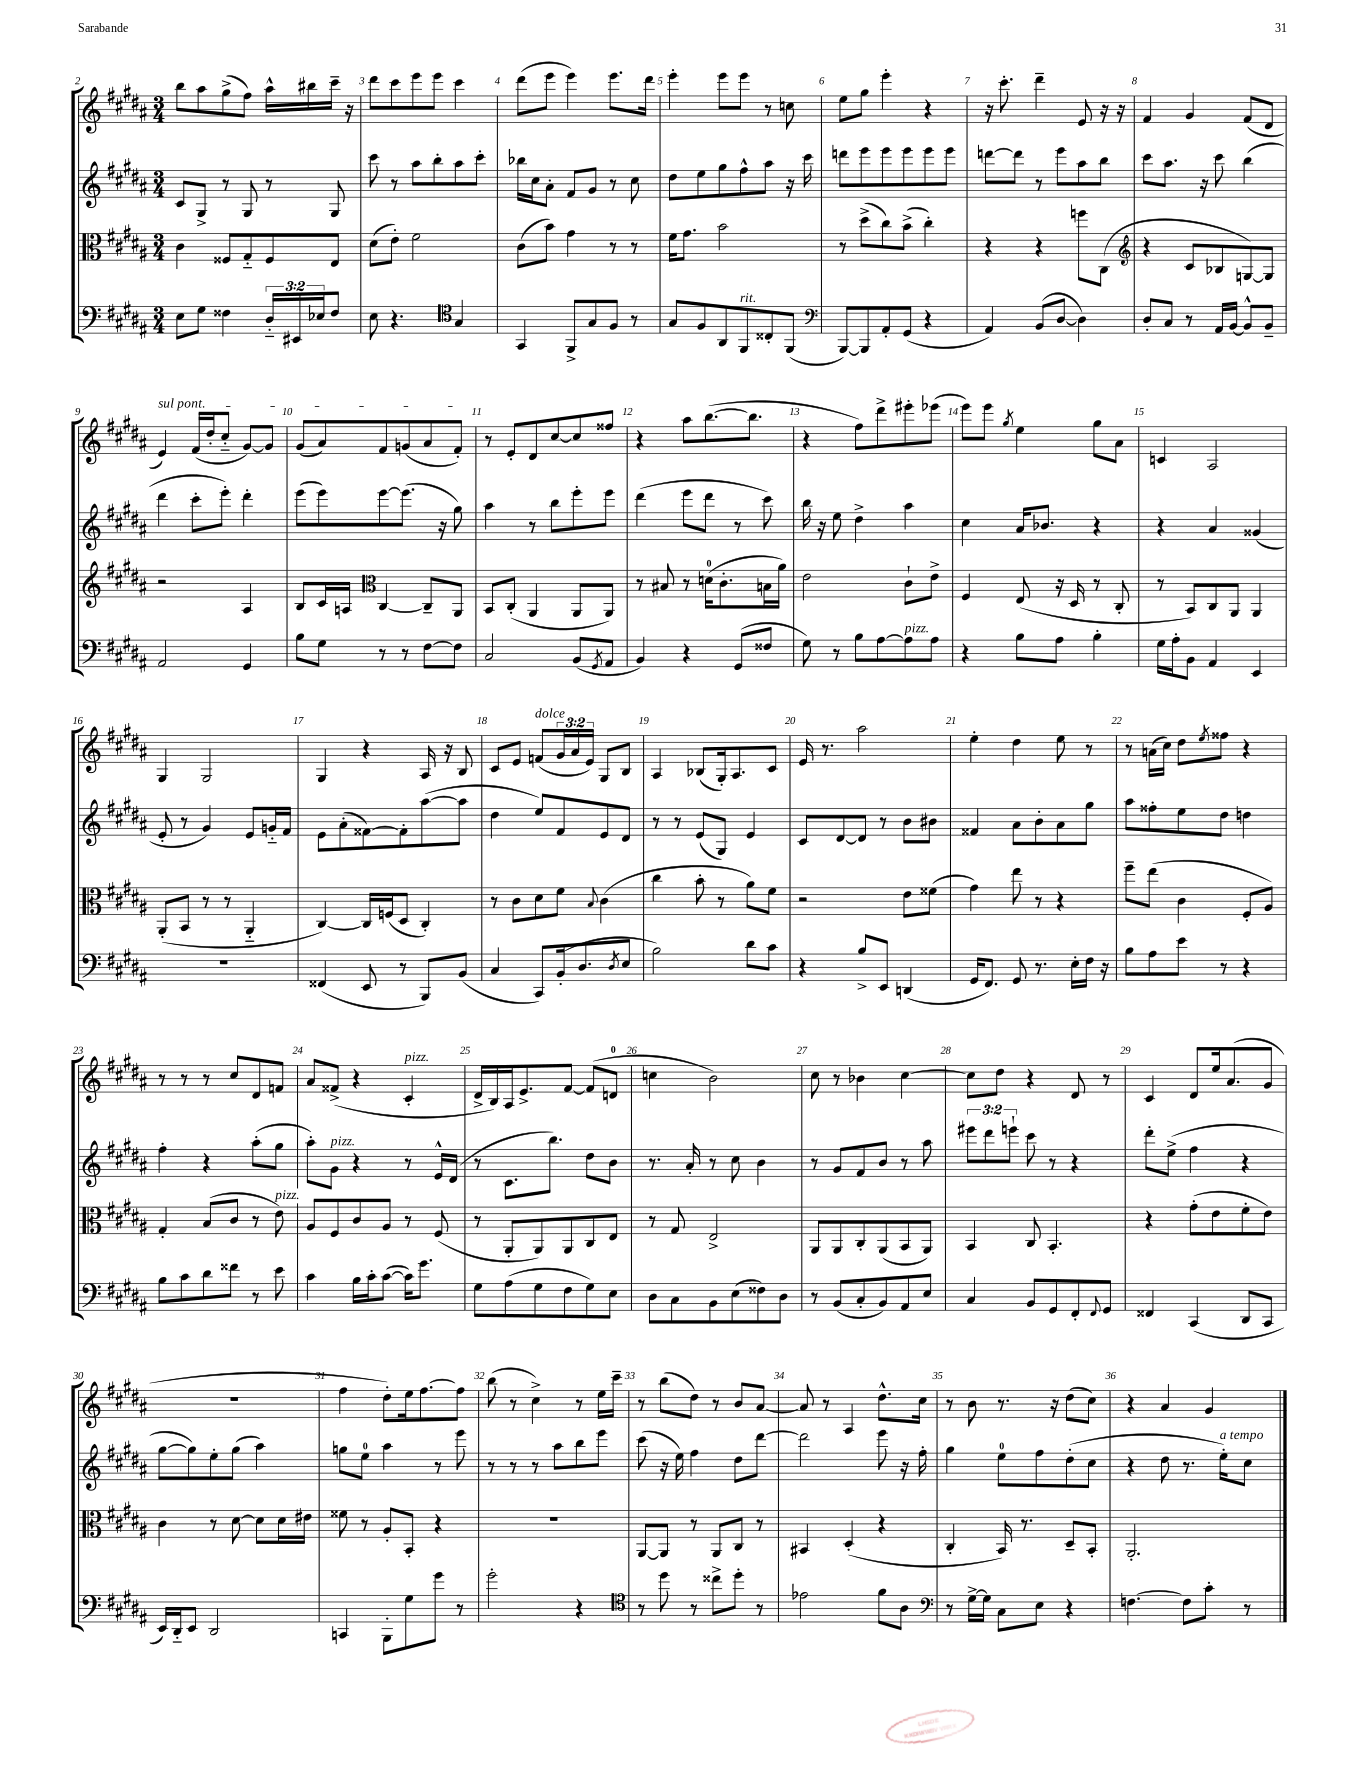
<<
\new StaffGroup <<
\new Staff = "s0" {
    \clef treble \key b \major \numericTimeSignature \time 3/4 \override Staff.TupletNumber.text = #tuplet-number::calc-fraction-text
    b''8 ais''8 gis''8->( fis''8) ais''16-^ bis''16 cis'''16-- r16 |
    dis'''8 cis'''8 e'''8 e'''8 cis'''4 |
    dis'''8( e'''8 e'''4) e'''8. dis'''16 |
    e'''4-. e'''8 e'''8 r8 c''8 |
    e''8 gis''8 e'''4-. r4 |
    r16 cis'''8.-. dis'''4-- e'8 r16 r16 |
    fis'4 gis'4 fis'8( dis'8 |
    \once \override TextSpanner.bound-details.left.text = \markup { \italic "sul pont." } e'4\startTextSpan) fis'16( dis''16-. cis''8-_ gis'8~) gis'8 |
    gis'8( ais'8) fis'8 g'8( ais'8 fis'8-.\stopTextSpan) |
    r8 e'8-. dis'8 cis''8~ cis''8 fisis''8 |
    r4 ais''8 b''8.~( b''8. |
    r4 fis''8) dis'''8-> eis'''8-. ees'''8( |
    e'''8) e'''8 \acciaccatura { gis''8 } e''4 gis''8 ais'8 |
    c'4 ais2 |
    gis4 gis2 |
    gis4 r4 ais16 r16 b8 |
    cis'8 e'8 f'8^\markup { \italic "dolce" }( \tuplet 3/2 { gis'16 ais'16 e'16) } gis8 b8 |
    ais4 bes8( gis16-.) ais8. cis'8 |
    e'16 r8. ais''2 |
    e''4-. dis''4 e''8 r8 |
    r8 a'16( cis''16) dis''8 \acciaccatura { e''8 } fisis''8 r4 |
    r8 r8 r8 cis''8 dis'8 f'8 |
    ais'8 fisis'8->( r4 cis'4-.^\markup { \italic "pizz." } |
    dis'16-> b16) ais16 e'8.-> fis'8~ fis'8( d'8-0 |
    c''4 b'2) |
    cis''8 r8 bes'4 cis''4~ |
    cis''8 dis''8 r4 dis'8 r8 |
    cis'4 dis'8 e''16 ais'8.( gis'8 |
    R2. |
    fis''4 dis''8-.) e''16 fis''8.~ fis''8 |
    b''8( r8 cis''4->) r8 e''16 cis'''16-- |
    r8 b''8( dis''8) r8 b'8 ais'8~ |
    ais'8 r8 ais4 dis''8.-^ cis''16 |
    r8 b'8 r8. r16 dis''8( cis''8) |
    r4 ais'4 gis'4 \bar "|." |
}
\new Staff = "s1" {
    \clef treble \key b \major \numericTimeSignature \time 3/4 \override Staff.TupletNumber.text = #tuplet-number::calc-fraction-text
    cis'8 gis8-> r8 gis8 r8 gis8 |
    cis'''8 r8 ais''8 b''8-. ais''8 cis'''8-. |
    bes''16 cis''16 ais'8-. fis'8 gis'8 r8 cis''8 |
    dis''8 e''8 gis''8 fis''8-^ ais''8 r16 cis'''16 |
    d'''8 e'''8 e'''8 e'''8 e'''8 e'''8 |
    d'''8~ d'''8 r8 e'''8 ais''8 b''8 |
    cis'''8 ais''8. r16 cis'''8 b''4( |
    dis'''4 cis'''8-. e'''8-.) dis'''4-. |
    e'''8( e'''8) e'''8~ e'''8.( r16 gis''8) |
    ais''4 r8 b''8 e'''8-. e'''8 |
    dis'''4( e'''8 dis'''8 r8 cis'''8) |
    b''16 r16 e''8 dis''4-> ais''4 |
    cis''4 ais'16 bes'8. r4 |
    r4 ais'4 gisis'4( |
    e'8-. r8 gis'4) e'8 g'16-_ fis'16 |
    e'8 ais'8-.( fisis'8~) fisis'8-. ais''8~( ais''8 |
    dis''4 e''8) fis'8 e'8 dis'8 |
    r8 r8 e'8( gis8) e'4 |
    cis'8 dis'8~ dis'8 r8 b'8 bis'8 |
    fisis'4 ais'8 b'8-. ais'8 gis''8 |
    ais''8 fisis''8-. e''8 dis''8 d''4 |
    fis''4-. r4 ais''8-.( gis''8 |
    ais''8-.) gis'8^\markup { \italic "pizz." } r4 r8 e'16-^ dis'16( |
    r8 cis'8. b''8.) dis''8 b'8 |
    r8. ais'16-. r8 cis''8 b'4 |
    r8 gis'8 fis'8 b'8 r8 ais''8 |
    \tuplet 3/2 { eis'''8 dis'''8 e'''8-! } cis'''8 r8 r4 |
    dis'''8-. e''8->( fis''4 r4 |
    gis''8~ gis''8) e''8-. gis''8( ais''4) |
    g''8 e''8-0 ais''4 r8 e'''8 |
    r8 r8 r8 ais''8 b''8 e'''8 |
    cis'''8( r16 e''16) fis''4 dis''8 dis'''8~ |
    dis'''2 e'''8 r16 fis''16-. |
    gis''4 e''8-0 fis''8 dis''8-.( cis''8 |
    r4 dis''8 r8. e''16-.^\markup { \italic "a tempo" }) cis''8 \bar "|." |
}
\new Staff = "s2" {
    \clef alto \key b \major \numericTimeSignature \time 3/4
    cis'4 fisis8 gis8-_ fisis8 e8 |
    dis'8( e'8-.) fis'2 |
    cis'8( b'8) gis'4 r8 r8 |
    fis'16 gis'8. b'2 |
    r8 dis''8->( cis''8) b'8->( cis''4-.) |
    r4 r4 f''8 cis8( |
    \clef treble r4 cis'8 bes8 g8~) g8 |
    r2 ais4 |
    b8 cis'16 a16 \clef alto cis4~ cis8-- ais,8 |
    b,8 cis8-.( ais,4 ais,8 ais,8) |
    r8 bis8 r8 d'16-0( cis'8.-. b16 ais'16) |
    e'2 cis'8-! e'8-> |
    fis4 e8( r16 dis16 r8 cis8-. |
    r8 b,8) cis8 ais,8 ais,4 |
    ais,8-.( b,8 r8 r8 ais,4-_ |
    cis4~) cis16 f16( dis8 cis4-.) |
    r8 cis'8 dis'8 fis'8 \appoggiatura { b8 } cis'4( |
    cis''4 b'8-. r8 ais'8) fis'8 |
    r2 e'8 fisis'8( |
    gis'4) e''8 r8 r4 |
    fis''8-- e''8( cis'4 fis8-. ais8) |
    gis4-. b8( cis'8 r8 e'8^\markup { \italic "pizz." }) |
    ais8 fis8 cis'8 ais8 r8 fis8( |
    r8 ais,8-. ais,8) ais,8 cis8 e8 |
    r8 gis8 e2-> |
    ais,8 ais,8 cis8-. ais,8( b,8 ais,8) |
    b,4 cis8 b,4.-. |
    r4 gis'8-.( e'8 fis'8-. e'8) |
    cis'4 r8 dis'8~ dis'8 dis'16 eis'16 |
    fisis'8 r8 ais8-. b,8-. r4 |
    R2. |
    ais,8~ ais,8 r8 ais,8 cis8 r8 |
    bis,4 dis4-.( r4 |
    cis4-. b,16) r8. dis8-- b,8-. |
    ais,2.-. \bar "|." |
}
\new Staff = "s3" {
    \clef bass \key b \major \numericTimeSignature \time 3/4 \override Staff.TupletNumber.text = #tuplet-number::calc-fraction-text
    e8 gis8 fisis4 \tuplet 3/2 { dis16-_ eis,16 ees16 } fisis8 |
    e8 r4. \clef tenor gis4 |
    gis,4 fis,8-> gis8 fis8 r8 |
    gis8 fis8 ais,8 fis,8^\markup { \italic "rit." } cisis8-. fis,8( |
    \clef bass b,,8~) b,,8 ais,8-. gis,8( r4 |
    ais,4) b,8( dis8~ dis4) |
    dis8-. cis8 r8 ais,16 b,16~ b,8-^ b,8-- |
    ais,2 gis,4 |
    b8 gis8 r8 r8 fis8~ fis8 |
    cis2 b,8( \acciaccatura { gis,8 } ais,8 |
    b,4) r4 gis,8( fisis8 |
    gis8) r8 b8 ais8~ ais8^\markup { \italic "pizz." } ais8 |
    r4 b8 ais8 b4-. |
    gis16 ais16-. b,8 ais,4 e,4 |
    R2. |
    fisis,4( e,8 r8 b,,8) b,8( |
    cis4 cis,8) b,16-.( dis8. \acciaccatura { dis8 } e8 |
    b2) dis'8 cis'8 |
    r4 b8-> e,8 d,4( |
    gis,16 fis,8.) gis,8 r8. e16-. fis16 r16 |
    b8 ais8 e'8 r8 r4 |
    b8 cis'8 dis'8 fisis'8 r8 e'8 |
    cis'4 b16 cis'16-. cis'8~( cis'16) gis'8. |
    gis8 ais8( gis8 fis8 gis8) e8 |
    dis8 cis8 b,8 e8( fisis8) dis8 |
    r8 b,8( cis8-. b,8) ais,8 e8 |
    cis4 b,8 gis,8 fis,8-. \appoggiatura { fis,8 } gis,8 |
    fisis,4 cis,4( dis,8 cis,8 |
    e,16) dis,16-_ e,8 dis,2 |
    c,4 b,,8-. gis8 gis'8 r8 |
    gis'2-. r4 |
    \clef tenor r8 dis''8 r8 cisis''8-> dis''8-. r8 |
    ees'2 fis'8 ais8 |
    \clef bass r8 gis16~-> gis16 cis8 e8 r4 |
    f4.~ f8 cis'8-. r8 \bar "|." |
}
>>
>>
\layout { \context { \Score currentBarNumber = #2 \override BarNumber.break-visibility = ##(#f #t #t) barNumberVisibility = #all-bar-numbers-visible } }
